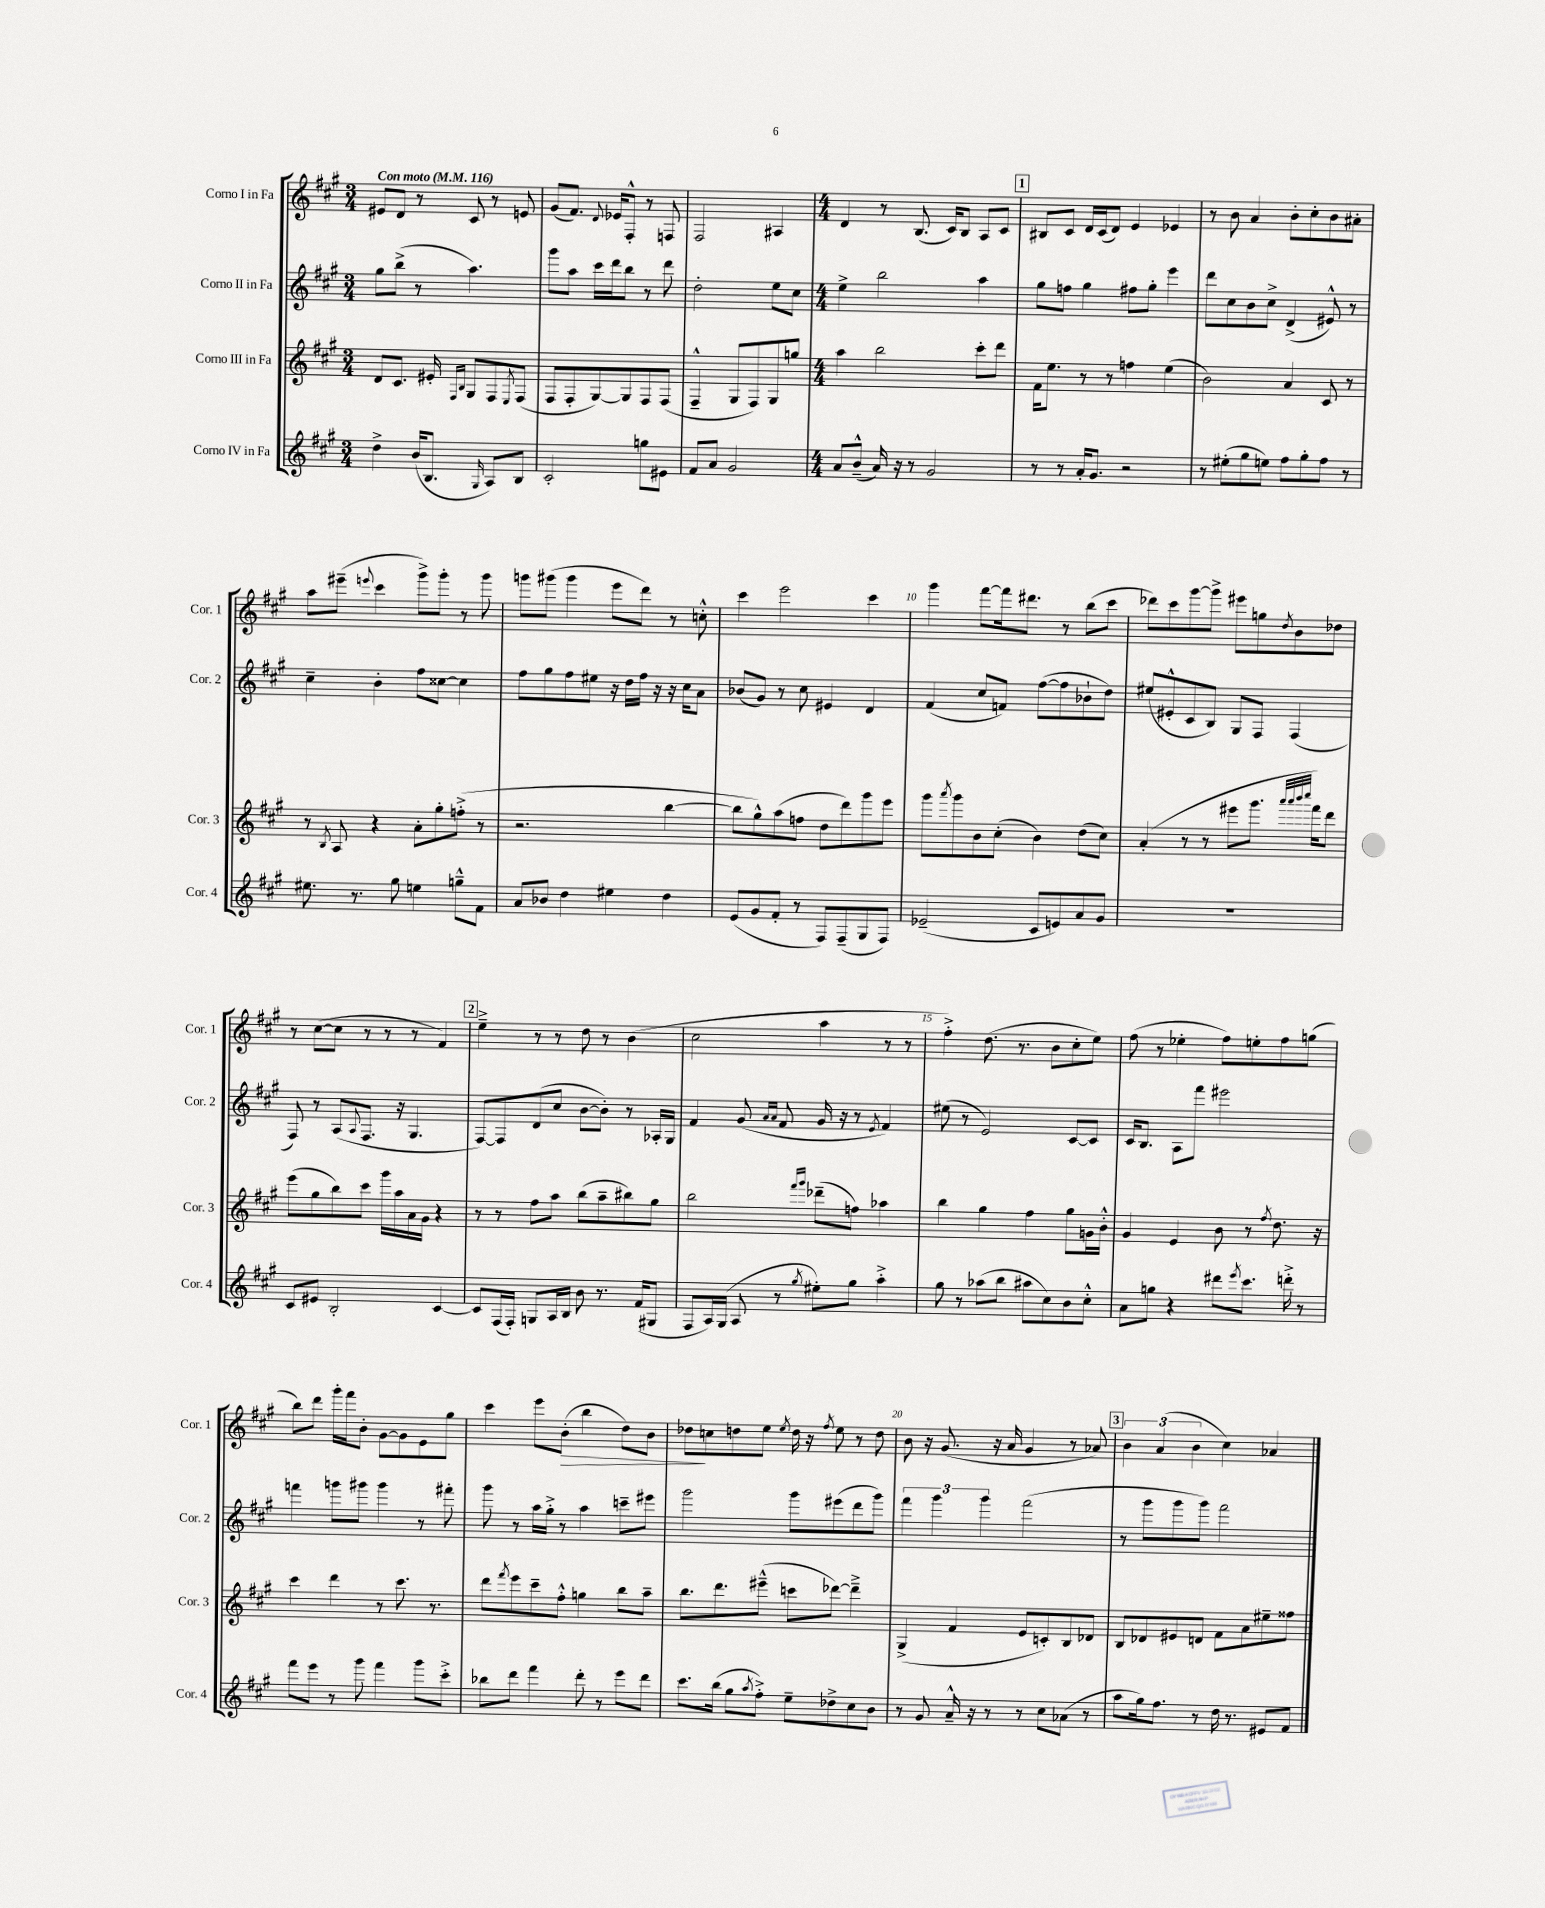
<<
\new StaffGroup <<
\new Staff = "s0" \with { instrumentName = "Corno I in Fa" shortInstrumentName = "Cor. 1" } {
    \clef treble \key a \major \numericTimeSignature \time 3/4 \tempo "Con moto" 4 = 116
    eis'8 d'8 r8 cis'8 r8 e'8 |
    gis'8( fis'8.) \appoggiatura { d'8 } ees'16 fis8-.-^ r8 f8 |
    fis2 ais4 |
    \numericTimeSignature \time 4/4 d'4 r8 b8.( cis'16) b8 a8 cis'8 |
    \mark \markup { \box "1" } bis8 cis'8 d'16 cis'16( d'8) e'4 ees'4 |
    r8 b'8 a'4 b'8-. cis''8-. b'8 ais'8-. |
    a''8 eis'''8--( \appoggiatura { e'''8 } cis'''4 gis'''8->) gis'''8-. r8 gis'''8 |
    g'''8 gis'''8( gis'''4 e'''8 d'''8) r8 c''8-.-^ |
    cis'''4 e'''2 cis'''4 |
    gis'''4 fis'''8~ fis'''16 dis'''8. r8 b''8( cis'''8 |
    des'''8) cis'''8 gis'''8~ gis'''8-> eis'''8 g''8 \acciaccatura { d''8 } b'8 des''8 |
    r8 cis''8~( cis''8 r8 r8 r8 fis'4) |
    \mark \markup { \box "2" } e''4---> r8 r8 d''8 r8 b'4( |
    cis''2 a''4 r8 r8 |
    fis''4-.->) d''8.( r8. b'8 cis''8-. e''8) |
    fis''8( r8 ees''4-. fis''8) e''8-. fis''8 g''8( |
    b''8) d'''8 gis'''16-. fis'''16 b'8-. gis'8~ gis'8 e'8 gis''8 |
    cis'''4 e'''8 b'8-.\>( b''4 d''8) b'8 |
    des''8\! c''8 d''8 e''8 \acciaccatura { e''8 } d''16 r16 \acciaccatura { fis''8 } e''8 r8 d''8 |
    b'8 r16 gis'8.( r16 a'16 gis'4 r8 aes'8) |
    \mark \markup { \box "3" } \tuplet 3/2 { b'4 a'4( b'4 } cis''4) aes'4 \bar "|." |
}
\new Staff = "s1" \with { instrumentName = "Corno II in Fa" shortInstrumentName = "Cor. 2" } {
    \clef treble \key a \major \numericTimeSignature \time 3/4
    gis''8 b''8->( r8 a''4.) |
    gis'''8 a''8 cis'''16 d'''16 b''8 r8 d'''8 |
    d''2-. e''8 cis''8 |
    \numericTimeSignature \time 4/4 e''4-> b''2 a''4 |
    \mark \markup { \box "1" } gis''8 f''8 gis''4 fis''8 gis''8-. e'''4 |
    d'''8 cis''8 b'8 cis''8-> d'4->( eis'8-^) r8 |
    cis''4-- b'4-. fis''8 cisis''8~ cisis''4 |
    fis''8 gis''8 fis''8 eis''8 r16 d''16 fis''16 r16 r16 cis''16 a'8 |
    bes'8( gis'8) r8 cis''8 eis'4 d'4 |
    fis'4( cis''8 f'8) fis''8~( fis''8 bes'8-! d''8) |
    eis''8( eis'8-.-^ cis'8 b8) gis8 fis8 fis4( |
    fis8) r8 a8( \appoggiatura { a8 } fis8. r16 gis4. |
    \mark \markup { \box "2" } fis8~) fis8 d'8( cis''8 b'8~ b'8-.) r8 aes16-. gis16 |
    fis'4 gis'8( \grace { a'16 a'16 } fis'8 gis'16 r16 r8 \acciaccatura { e'8 } fis'4) |
    eis''8( r8 e'2) cis'8~ cis'8 |
    cis'16 b8. a8 fis'''8 eis'''2 |
    f'''4 g'''8 gis'''8 gis'''4 r8 fis'''8-. |
    gis'''8 r8 a''16 gis''16-.-> r8 a''4 c'''8-- eis'''8 |
    gis'''2 gis'''8 eis'''8( d'''8 gis'''8) |
    \tuplet 3/2 { fis'''4 gis'''4 gis'''4 } fis'''2( |
    \mark \markup { \box "3" } r8 gis'''8 gis'''8 gis'''8) fis'''2 \bar "|." |
}
\new Staff = "s2" \with { instrumentName = "Corno III in Fa" shortInstrumentName = "Cor. 3" } {
    \clef treble \key a \major \numericTimeSignature \time 3/4
    d'8 cis'8. eis'16-. \grace { fis16 b16 } gis8 fis8 \acciaccatura { e8 } fis8( |
    fis8 fis8-. gis8~) gis8 fis8 fis8( |
    fis4---^ gis8 fis8) gis8 g''8 |
    \numericTimeSignature \time 4/4 a''4 b''2 cis'''8-. d'''8 |
    \mark \markup { \box "1" } fis'16 e''8. r8 r8 f''4 e''4( |
    b'2) a'4 cis'8 r8 |
    r8 \acciaccatura { b8 } a8 r4 a'8-. gis''8-. f''8-.->( r8 |
    r2. b''4~ |
    b''8 gis''8-^) a''8( f''8 d''8 d'''8) gis'''8 e'''8 |
    gis'''8 \acciaccatura { a'''8 } gis'''8 b'8 cis''8-.( b'4) d''8( cis''8) |
    a'4-.( r8 r8 eis'''8 gis'''8. \grace { a'''32 a'''32 b'''32 cis''''32 } fis'''16) d'''8 |
    e'''8( gis''8 b''8) cis'''8 gis'''16 a''16 a'16 gis'16 r4 |
    \mark \markup { \box "2" } r8 r8 fis''8 a''8 b''8( a''8-- bis''8) gis''8 |
    b''2 \grace { fis'''16 gis'''16 } des'''8--( f''8) aes''4 |
    b''4 gis''4 fis''4 gis''8 g'16 b'16-.-^ |
    gis'4 e'4 b'8 r8 \acciaccatura { fis''8 } d''8. r16 |
    cis'''4 d'''4 r8 cis'''8. r8. |
    d'''8 \acciaccatura { fis'''8 } e'''8 cis'''8-- fis''8-.-^ g''4 b''8 a''8-- |
    b''8. d'''8. eis'''8---^( c'''8 des'''8~) des'''4---> |
    gis4->( fis'4 e'8 c'8-.) b8 des'8 |
    \mark \markup { \box "3" } b8 des'8 eis'8 d'8 fis'8 a'8 eis''8-- fisis''8 \bar "|." |
}
\new Staff = "s3" \with { instrumentName = "Corno IV in Fa" shortInstrumentName = "Cor. 4" } {
    \clef treble \key a \major \numericTimeSignature \time 3/4
    d''4-> b'16( b8. \grace { gis16 } a8) b8 |
    cis'2-. g''8 eis'8 |
    fis'8 a'8 gis'2 |
    \numericTimeSignature \time 4/4 a'8 b'8---^( a'16) r16 r8 gis'2 |
    \mark \markup { \box "1" } r8 r8 a'16-. gis'8. r2 |
    r8 eis''8-.( gis''8 e''8) fis''8 gis''8-. fis''8 r8 |
    eis''8. r8. gis''8 e''4 g''8---^ fis'8 |
    a'8 bes'8 d''4 eis''4 d''4 |
    e'8( gis'8 fis'8-. r8 fis8) fis8--( gis8 fis8) |
    ees'2--( cis'8 e'8) a'8 gis'8 |
    R1 |
    cis'8 eis'8 b2-. cis'4~ |
    \mark \markup { \box "2" } cis'8 fis16( fis16-.) g8 a16 b16 b'8 r8. fis'16( gis8 |
    fis8 a16) gis16( a8 r8 \acciaccatura { gis''8 } eis''8-.) gis''8 a''4-.-> |
    gis''8 r8 aes''8( b''8 ais''8 cis''8) b'8 cis''8-.-^ |
    a'8 g''8 r4 dis'''8 \acciaccatura { e'''8 } cis'''8. d'''16-.-> r8 |
    fis'''8 e'''8 r8 gis'''8 fis'''4 gis'''8 cis'''8-.-> |
    bes''8 d'''8 fis'''4 d'''8-. r8 e'''8 d'''8 |
    cis'''8. b''16( gis''8 \acciaccatura { a''8 } fis''8-.->) e''8-- des''8-> cis''8 b'8 |
    r8 gis'8 a'16---^ r16 r8 r8 cis''8 aes'8( r8 |
    \mark \markup { \box "3" } a''8 gis''16) fis''8. r8 d''16 r8. eis'8 fis'8 \bar "|." |
}
>>
>>
\layout { \context { \Score \override BarNumber.break-visibility = ##(#f #t #t) barNumberVisibility = #(every-nth-bar-number-visible 5) } }
